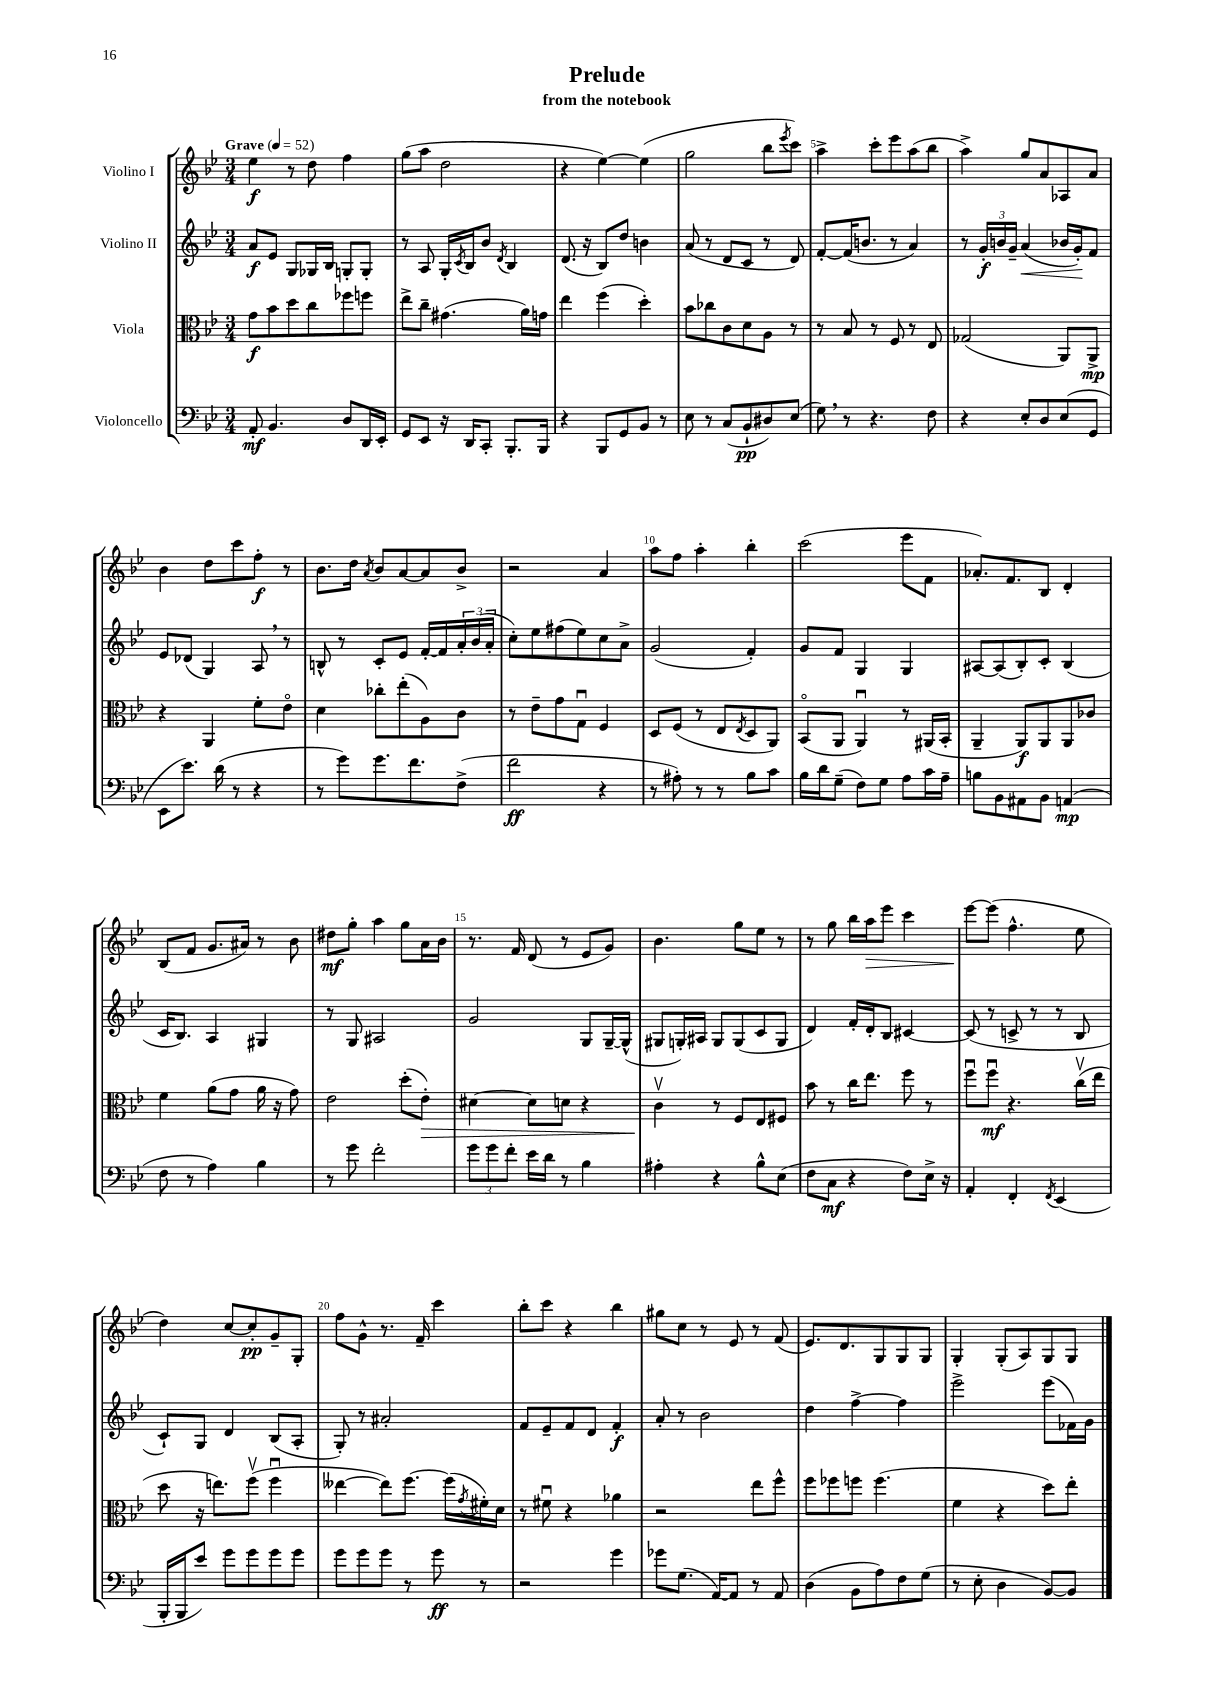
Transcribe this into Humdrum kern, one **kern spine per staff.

**kern	**kern	**kern	**kern
*staff4	*staff3	*staff2	*staff1
*clefF4	*clefC3	*clefG2	*clefG2
*k[b-e-]	*k[b-e-]	*k[b-e-]	*k[b-e-]
*M3/4	*M3/4	*M3/4	*M3/4
*MM52	*MM52	*MM52	*MM52
8AA'/	8g\L	8a/L	4ee-\
4.BB-/	8b-\	8e-/J	.
.	8dd\	8G/L	8r
.	8cc\	16G-/L	8dd\
.	.	16B-/JJ	.
8D/L	8ff-\	8G'/L	4ff\
16DD/L	8ff\J	8G'/J	.
16EE-'/JJ	.	.	.
=	=	=	=
8GG/L	8ee-^\L	8r	(8gg\L
8EE-/J	8cc~\J	8A/	8aa\J
16r	(4.g#\	16G'/LL	2dd\
.	.	8qc/	.
16DD/LK	.	16B-/J	.
8CC'/J	.	8b-/J	.
.	.	8qd/	.
8.BBB-'/L	.	4B-/	.
.	16a\LL)	.	.
16BBB-/Jk	16g\JJ	.	.
=	=	=	=
4r	4ee-\	(8.d/	4r
.	.	16r	.
8BBB-/L	(4ff\	8B-/L)	[4ee-\)
8GG/	.	8dd/J	.
8BB-/J	4dd'\)	4b\	(4ee-\]
8r	.	.	.
=	=	=	=
8E-\	8b-\L	(8a/	2gg\
8r	8cc-\	8r	.
(8C/L	8c\	8d/L	.
8BB-`/	8d\	8c/J	.
8D#/)	8A\J	8r	8bb-\L
.	.	.	8qeee-/
(8E-/J	8r	8d/)	8ccc\J)
=	=	=	=
8G\)	8r	[8f'/L	4aa^\
8r	8B-/	(16f/]K	.
.	.	8.b/J	.
4.r	8r	.	8ccc'\L
.	8F/	8r	8eee-\
.	8r	4a/)	(8aa\
8F\	8E-/	.	8bb-\J
=	=	=	=
4r	(2G-/	8r	4aa^\)
.	.	24g'/LL	.
.	.	24b/	.
.	.	24g~/JJ	.
8E-'/L	.	(4a/	8gg/L
8D/	.	.	8a/
(8E-/	8AA/L)	16b-/LL	8A-/
.	.	16g'/J)	.
8GG/J	8AA^/J	8f/J	8a/J
=	=	=	=
8EE-\L	4r	8e-/L	4b-\
8.e-\J)	.	(8d-/J	.
.	4AA/	4G/)	8dd\L
(16d\	.	.	.
8r	.	.	8ccc\
4r	8f'\L	8A/	8ff'\J
.	8e-o\J	8r	8r
=	=	=	=
8r	4d\	8B^^/	8.b-\L
8g\L)	.	8r	.
.	.	.	16dd\Jk
.	.	.	8qa/
8.g\	8cc-'\L	8c'/L	8b-/L
.	(8ee-'\	8e-/J	[8a/
8.f\	.	.	.
.	8A\)	[16f'/LL	8a/]
.	.	16f/]	.
(8F^\J	8c\J	24a'/	8b-^/J
.	.	(24b-/	.
.	.	24a'/JJ	.
=	=	=	=
2f\	8r	8cc'\L)	2r
.	8e-~\L	8ee-\	.
.	8g\	(8ff#\	.
.	8Gu\J	8ee-\)	.
4r	4F/	8cc\	4a/
.	.	8a^\J	.
=	=	=	=
8r	8D/L	(2g/	8aa\L
8A#'\)	(8F/J	.	8ff\J
8r	8r	.	4aa'\
8r	8E-/L	.	.
.	8qE-/	.	.
8B-\L	8D/	4f'/)	4bb-'\
8c\J	8AA/J)	.	.
=	=	=	=
16B-\LL	(8BB-o/L	8g/L	(2ccc\
16d\J	.	.	.
(8G~\J	8AA/J	8f/J	.
8F\L)	4AAu/)	4G/	.
8G\J	.	.	.
8A\L	8r	4G/	8eee-\L
16c\L	(16AA#/LL	.	8f\J
16A~\JJ	16BB-'/JJ	.	.
=	=	=	=
8B\L	4AA~/	[8A#/L	8.a-'/L)
8BB-\	.	(8A#/]	.
.	.	.	8.f/
8AA#\	8AA/L)	8B-'/)	.
8BB-\J	8AA/	8c'/J	8B-/J
(4AA/	8AA/	(4B-/	4d'/
.	8c-/J	.	.
=	=	=	=
8F\	4f\	16c/LK	(8B-/L
.	.	8.B-/J)	.
8r	.	.	8f/J
4A\)	(8a\L	4A/	8.g/L
.	8g\J	.	.
.	.	.	16a#/Jk)
4B-\	16a\	4G#/	8r
.	16r	.	.
.	8g\)	.	8b-\
=	=	=	=
8r	2e-\	8r	8dd#\L
8g\	.	8G/	8gg'\J
2f'\	.	2A#/	4aa\
.	(8dd'\L	.	8gg\L
.	8e-'\J)	.	16a\L
.	.	.	16b-\JJ
=	=	=	=
12g\L	[4d#\	2g/	8.r
12g\	.	.	.
12f'\J	.	.	.
.	.	.	16f/
16e-\LL	8d#\]L	.	(8d/
16d\JJ	.	.	.
8r	8d\J	.	8r
4B-\	4r	8G/L	8e-/L
.	.	[16G~/L	8g/J)
.	.	(16G^^/]JJ	.
=	=	=	=
4A#'\	4cv\	8G#/L	4.b-\
.	.	16G'/L)	.
.	.	16A#/JJ	.
4r	8r	8G/L	.
.	8F/L	(8G/	8gg\L
8B-^^\L	8E-/	8c/	8ee-\J
(8E-\J	8F#/J	8G/J	8r
=	=	=	=
8F\L	8b-\	4d/)	8r
8C\J	8r	.	8gg\
4r	16cc\LK	16f'/LL	16bb-\LL
.	8.ee-\J	16d'/J	16aa\J
.	.	8B-/J	8eee-\J
8F\L)	8ff\	[4c#/	4ccc\
16E-^\Jk	8r	.	.
16r	.	.	.
=	=	=	=
4AA'/	8ffu\L	(8c#/]	[8eee-\L
.	8ffu\J	8r	(8eee-\]J
4FF'/	4.r	8c^/	4.ff^^\
.	.	8r	.
8qFF/	.	.	.
(4EE-/	.	8r	.
.	(16ccv\LL	8B-/	8ee-\
.	16ee-\JJ	.	.
=	=	=	=
16BBB-'/LL	8dd\	8c`/L)	4dd\)
16BBB-/J	.	.	.
8e-/J)	16r	8G/J	.
.	8.ee\L)	.	.
8g\L	.	4d/	[8cc/L
8g\	(8ffv\J	.	8cc'/]
8g\	4ffu\	(8B-/L	8g~/
8g\J	.	8A'/J	8G'/J
=	=	=	=
8g\L	[4ee--\	8G'/)	8ff\L
8g\	.	8r	8g^^\J
8g\J	8ee--\]L)	2a#'/	8.r
8r	[8.ff\J	.	.
.	.	.	16f~/
8g\	.	.	4ccc\
.	(16ff\]LL	.	.
.	8qg/	.	.
8r	16f#'\)	.	.
.	16d\JJ	.	.
=	=	=	=
2r	8r	8f/L	8bb-'\L
.	8f#u\	8e-~/	8ccc\J
.	4r	8f/	4r
.	.	8d/J	.
4g\	4a-\	4f'/	4bb-\
=	=	=	=
8g-\L	2r	8a'/	8gg#\L
(8.G\J	.	8r	8cc\J
.	.	2b-\	8r
[16AA/LK)	.	.	.
8AA/]J	.	.	8e-/
8r	8ee-\L	.	8r
8AA/	8ff^^\J	.	(8f/
=	=	=	=
(4D\	8ff\L	4dd\	8.e-/L)
.	8ff-\	.	.
.	.	.	8.d/
8BB-\L	8ff\J	[4ff^\	.
8A\)	(4.ff\	.	8G/
8F\	.	4ff\]	8G/
(8G\J	.	.	8G/J
=	=	=	=
8r	4f\	2eee-^\	4G'/
8E-'\	.	.	.
4D\	4r	.	(8G'/L
.	.	.	8A/)
[8BB-/L)	8dd\L)	(8eee-\L	8G/
8BB-/]J	8ee-'\J	16f-\L)	8G/J
.	.	16g\JJ	.
==	==	==	==
*-	*-	*-	*-
